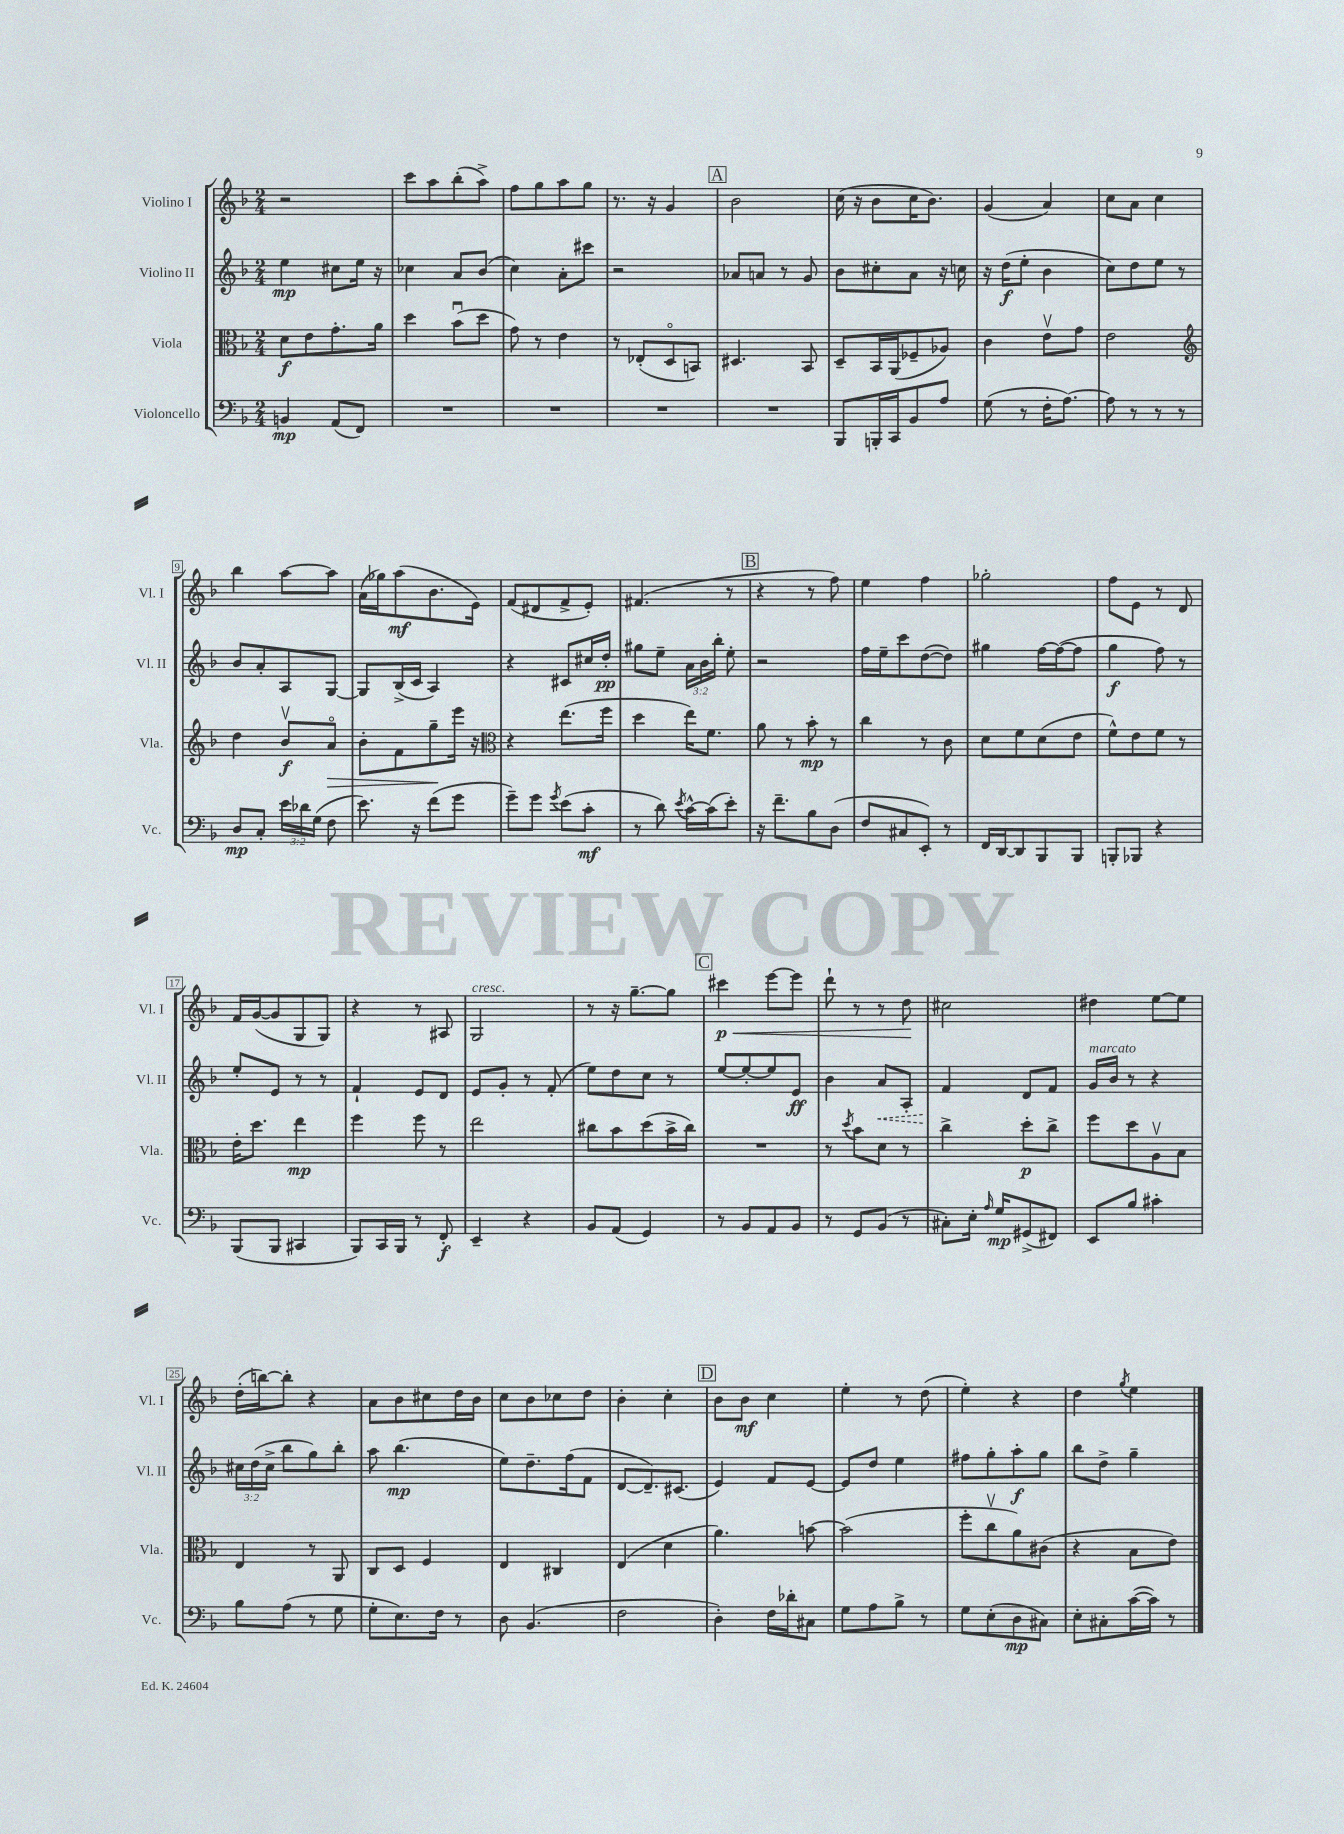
<<
\new StaffGroup <<
\new Staff = "s0" \with { instrumentName = "Violino I" shortInstrumentName = "Vl. I" } {
    \clef treble \key f \major \numericTimeSignature \time 2/4
    \autoBeamOff r2 |
    c'''8[ a''8 bes''8-.( a''8]->) |
    f''8[ g''8 a''8 g''8] |
    r8. r16 g'4 |
    \mark \markup { \box "A" } bes'2 |
    c''16( r16 bes'8[ c''16 bes'8.]) |
    g'4( a'4) |
    c''8[ a'8] c''4 |
    bes''4 a''8[~ a''8] |
    a'16[( ges''16) a''8\mf( bes'8. e'16]) |
    f'8[( dis'8 f'8-> e'8]-.) |
    fis'4.( r8 |
    \mark \markup { \box "B" } r4 r8 f''8) |
    e''4 f''4 |
    ges''2-. |
    f''8[ e'8] r8 d'8 |
    f'16[ g'16~( g'8 g8 g8]) |
    r4 r8 ais8 |
    g2^\markup { \italic "cresc." } |
    r8 r16 g''8.[~-- g''8] |
    \mark \markup { \box "C" } cis'''4\p\< e'''8[~ e'''8] |
    d'''8-! r8 r8 d''8\! |
    cis''2 |
    dis''4 e''8[~ e''8] |
    d''16[-.( b''16~) b''8]-. r4 |
    a'8[ bes'8 cis''8 d''16 bes'16] |
    c''8[ bes'8 ces''8 d''8] |
    bes'4-. c''4-. |
    \mark \markup { \box "D" } bes'8[ bes'8]\mf c''4 |
    e''4-. r8 d''8( |
    e''4-.) r4 |
    d''4 \acciaccatura { g''8 } e''4 \bar "|." |
}
\new Staff = "s1" \with { instrumentName = "Violino II" shortInstrumentName = "Vl. II" } {
    \clef treble \key f \major \numericTimeSignature \time 2/4 \override Staff.TupletNumber.text = #tuplet-number::calc-fraction-text
    \autoBeamOff e''4\mp cis''8[ e''16] r16 |
    ces''4 a'8[ bes'8]( |
    c''4) a'8[-. cis'''8] |
    r2 |
    \mark \markup { \box "A" } aes'8[ a'8] r8 g'8 |
    bes'8[ cis''8-. a'8] r16 c''16 |
    r16 d''16[\f( e''8]-. bes'4 |
    c''8[) d''8 e''8] r8 |
    bes'8[ a'8-. a8 g8]~ |
    g8[ bes16->( c'16] a4) |
    r4 cis'8[ cis''16 d''16]-.\pp |
    gis''8[ e''8]-- \tuplet 3/2 { a'16[ bes'16 bes''16]-. } e''8-. |
    \mark \markup { \box "B" } r2 |
    f''16[ e''16-- c'''8 d''8~( d''8]) |
    gis''4 f''16[~ f''16~( f''8] |
    g''4\f f''8) r8 |
    e''8[-. e'8] r8 r8 |
    f'4-! e'8[ d'8] |
    e'8[ g'8]-. r8 f'8-.( |
    e''8[) d''8 c''8] r8 |
    \mark \markup { \box "C" } e''8[~ e''8~-. e''8 e'8]\ff |
    bes'4 \once \override Hairpin.style = #'dashed-line a'8[\< a8]-. |
    f'4\! d'8[ f'8] |
    g'16[^\markup { \italic "marcato" } bes'16] r8 r4 |
    \tuplet 3/2 { cis''16[ d''16( cis''16]-> } bes''8[ g''8) bes''8]-. |
    a''8 bes''4.\mp( |
    e''8[) d''8.-- f''16( f'8] |
    d'8[~ d'8.--) cis'8.]( |
    \mark \markup { \box "D" } e'4) f'8[ e'8]~ |
    e'8[ d''8] e''4 |
    fis''8[ g''8-. a''8-.\f g''8] |
    bes''8[ d''8]-> g''4-- \bar "|." |
}
\new Staff = "s2" \with { instrumentName = "Viola" shortInstrumentName = "Vla." } {
    \clef alto \key f \major \numericTimeSignature \time 2/4
    \autoBeamOff d'8[\f e'8 g'8.-. a'16] |
    d''4 bes'8[\downbow( d''8] |
    g'8) r8 e'4 |
    r8 ees8[-.( d8\flageolet b,8]) |
    \mark \markup { \box "A" } dis4. bes,8 |
    d8[-- bes,16 a,16( fes8-- aes8]) |
    c'4 e'8[\upbow g'8] |
    e'2 |
    \clef treble d''4 bes'8[\upbow\f a'8]\flageolet\> |
    bes'8[-. f'8 g''8--\! e'''16] r16 |
    \clef alto r4 e''8.[( f''16] |
    d''4 e''16[) f'8.] |
    \mark \markup { \box "B" } a'8 r8 bes'8-.\mp r8 |
    c''4 r8 c'8 |
    d'8[ f'8 d'8( e'8] |
    f'8[-^) e'8 f'8] r8 |
    e'16[-. d''8.] e''4\mp |
    f''4 f''8 r8 |
    e''2 |
    cis''8[ bes'8 d''8( bes'16-> cis''16]) |
    \mark \markup { \box "C" } R2 |
    r8 \acciaccatura { d''8 } bes'8[ d'8] r8 |
    c''4-> d''8[-.\p c''8]-> |
    f''8[ d''8 a8\upbow bes8] |
    e4 r8 a,8 |
    c8[ d8] f4 |
    e4 cis4 |
    e4( d'4 |
    \mark \markup { \box "D" } a'4.) b'8~ |
    b'2( |
    f''8[-. c''8\upbow a'8) cis'8]( |
    r4 bes8[ e'8]) \bar "|." |
}
\new Staff = "s3" \with { instrumentName = "Violoncello" shortInstrumentName = "Vc." } {
    \clef bass \key f \major \numericTimeSignature \time 2/4 \override Staff.TupletNumber.text = #tuplet-number::calc-fraction-text
    \autoBeamOff b,4\mp a,8[( f,8]) |
    R2 |
    R2 |
    R2 |
    \mark \markup { \box "A" } R2 |
    bes,,8[ b,,16-. c,16 bes,8 a8] |
    g8( r8 f16[-. a8.]~) |
    a8 r8 r8 r8 |
    d8[\mp c8]-. \tuplet 3/2 { e'16[ des'16 g16]( } f8 |
    e'8.) r16 f'8[( g'8] |
    g'8[--) g'8] \acciaccatura { g'8 } e'8[( c'8]-.\mf |
    r8 d'8) \acciaccatura { e'8 } c'16[~-^ c'16( e'8]-.) |
    \mark \markup { \box "B" } r16 f'8.[-- bes8 d8]( |
    f8[ cis8 e,8]-.) r8 |
    f,16[ d,16~ d,8 bes,,8 bes,,8] |
    b,,8[-. bes,,8] r4 |
    bes,,8[( bes,,8] cis,4 |
    bes,,8[) c,16 bes,,16] r8 f,8-.\f |
    e,4-- r4 |
    bes,8[ a,8]( g,4) |
    \mark \markup { \box "C" } r8 bes,8[ a,8 bes,8] |
    r8 g,8[ bes,8]( r8 |
    cis8[-.) e16]-. \grace { a16 } g16[\mp gis,8->( fis,8]) |
    e,8[ bes8] cis'4-. |
    bes8[ a8]( r8 g8 |
    g8[-. e8.) f16] r8 |
    d8 bes,4.( |
    f2 |
    \mark \markup { \box "D" } d4-.) f16[ des'16-. cis8] |
    g8[ a8 bes8]-> r8 |
    g8[ e8-.( d8\mp cis8]) |
    e8[-. cis8-. c'16~( c'16]) r8 \bar "|." |
}
>>
>>
\layout { \context { \Score \override BarNumber.stencil = #(make-stencil-boxer 0.1 0.3 ly:text-interface::print) } }
